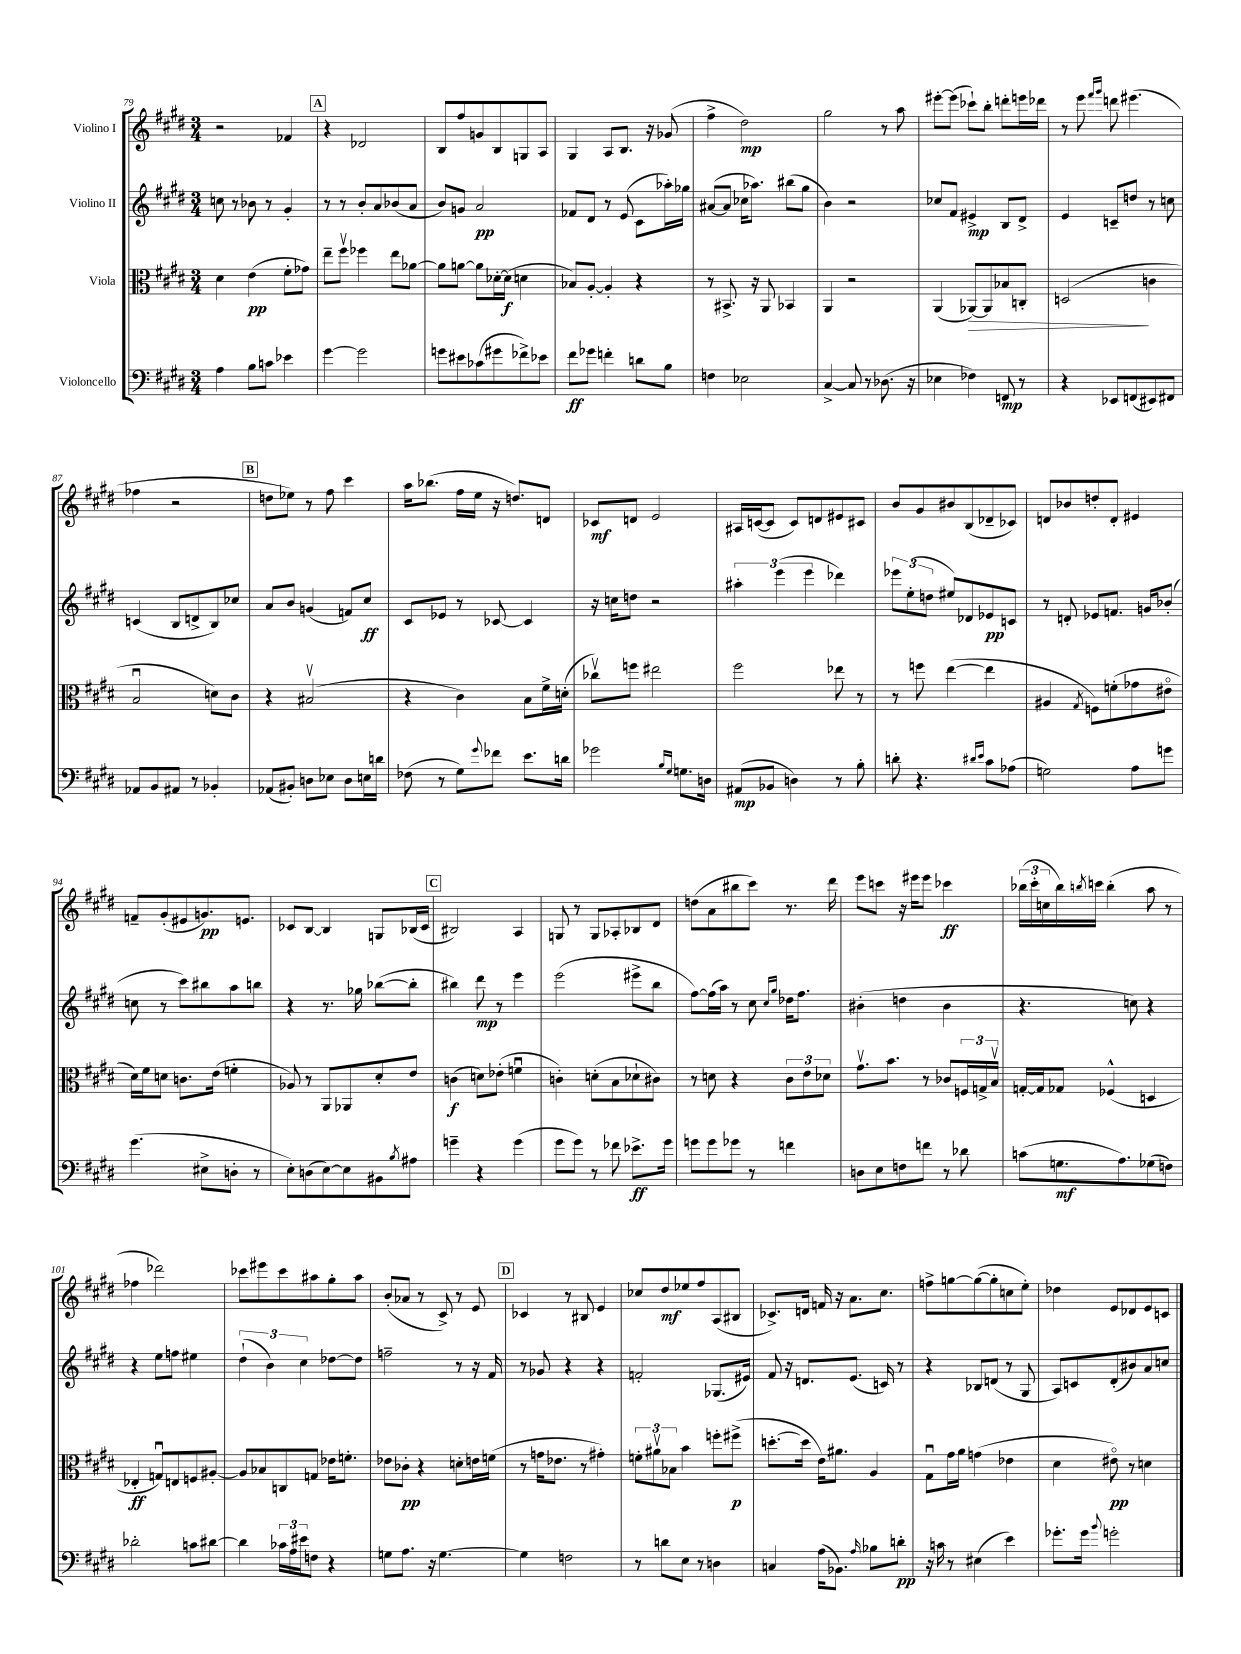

**kern	**kern	**kern	**kern
*staff4	*staff3	*staff2	*staff1
*clefF4	*clefC3	*clefG2	*clefG2
*k[f#c#g#d#]	*k[f#c#g#d#]	*k[f#c#g#d#]	*k[f#c#g#d#]
*M3/4	*M3/4	*M3/4	*M3/4
4A	4d#	8cc	2r
.	.	8r	.
8B	(4e	8b-	.
8c	.	8r	.
4e-	8f#'	4g#'	4f-
.	8g-)	.	.
=	=	=	=
[4g#	8ee~	8r	4r
.	8ff#v	8r	.
2g#]	4ff-	8b'	2d-
.	.	8a	.
.	8ee	(8b-	.
.	[8a-	8a	.
=	=	=	=
8g	8a-]	8b)	8B
8e#	[8a	8g	8ff#
(8c-	8a]	2a	8g
8g#	[16d-'	.	8B
.	(16d-]	.	.
8f-^)	4d	.	8G
8e-	.	.	8A
=	=	=	=
8f#	8B-)	8f-	4G#
8g-	[8A'	8d#	.
4f'	4A']	8r	8A
.	.	(8e	8.B
8d	4r	8c#	.
.	.	.	16r
8B	.	16aa-')	(8g-
.	.	16gg-	.
=	=	=	=
4F	8r	([8a#	4ff#^
.	8.BB#^	8a#]	.
2E-	.	16cc-	2dd#)
.	16r	8.aa-)	.
.	8AA	.	.
.	4BB-	(8bb#	.
.	.	8gg#	.
=	=	=	=
[4C#^	4AA	4b)	2gg#
8C#]	2r	2r	.
8r	.	.	.
(8.D-	.	.	8r
.	.	.	8aa
16r	.	.	.
=	=	=	=
4E-	(4AA	8cc-	[8eee#'
.	.	8f#	(8eee#]
4F-)	[8AA-)	4e#^	8ccc-`)
.	8AA-]	.	8bb'
8FF	8B-	8B	8ddd'
8r	8C'	8d#^	16eee
.	.	.	16ddd-
=	=	=	=
4r	(2D	4e	8r
.	.	.	8eee
.	.	.	16qqfff#
.	.	.	16qqggg#
8EE-	.	8c~	8ddd
(8FF	.	8dd	(4.eee#
8EE#)	4c	8r	.
8FF#	.	8cc	.
=	=	=	=
8AA-	2Bu	(4c	4ff-
8BB	.	.	.
8AA#	.	8B	2r
8r	.	8d^	.
4BB-'	8d)	8B)	.
.	8c#	8cc-	.
=	=	=	=
(8AA-	4r	8a	8dd
8BB#')	.	8b	8ee-)
8D	(2B#v	(4g	8r
8E-	.	.	8ff#
8D	.	8f)	4ccc#
16E	.	8cc#	.
16d	.	.	.
=	=	=	=
(8F-	4r	8c#	16aa
.	.	.	(8.bb-
8r	.	8e-	.
8G#)	4c#)	8r	16ff#
.	.	.	16ee
8qqg#	.	.	.
8f-	.	[8c-	16r
.	.	.	8.dd)
8.e	8B	4c-]	.
.	16f#^	.	8d
16d	(16d'	.	.
=	=	=	=
2g-	8cc-v)	16r	8c-
.	.	16cc	.
.	8ff	8dd	8d
.	2ee#	2r	2e
16qqB	.	.	.
16qqG#	.	.	.
8.G	.	.	.
16D	.	.	.
=	=	=	=
(8AA#	2ff#	6aa#'	16A#
.	.	.	([16c
8BB-	.	.	8c]
.	.	(6eee	.
4D)	.	.	8c)
.	.	6eee	.
.	.	.	8d
8r	8ee-	4ddd-)	8e#
8B'	8r	.	8c#
=	=	=	=
8d'	8r	12eee-	8b
.	.	(12ee'	.
4.r	8ff	.	8g#
.	.	12dd	.
.	([4ee	8ee#)	8b#
.	.	8d-	(8B
16qqd#	.	.	.
16qqe	.	.	.
8c#	4ee]	8e-	8d-~
(8A-	.	8c	8c-)
=	=	=	=
2G)	4A#	8r	8d
.	.	8d'	8b-
.	8qG#	.	.
.	8F)	8e-	8dd'
.	(8f'	8.f	8d'
8A	8g-	.	4e#
.	.	16g	.
8g	8e#o	(8b-'	.
=	=	=	=
(4.g#	16d#)	8cc	8f~
.	16f#	.	.
.	8d	8r	(8g#'
.	8.c	8ccc#)	8e#
8E#^	.	8bb#	8.g)
.	(16e	.	.
8D'	4f'	8aa	.
.	.	.	8.e
8r	.	8bb	.
=	=	=	=
8E')	8A-)	4r	8c-
(8D	8r	.	[8B
[8E)	8AA	8.r	4B]
8E]	8AA-	.	.
.	.	16gg-	.
8BB#	8d#'	([8bb-	8G
8qB	.	.	.
8A#	8e	8bb-']	(16B-
.	.	.	16c-
=	=	=	=
4g~	(4c	4bb#)	2B#)
4r	8d)	8ddd#	.
.	(8e-'	8r	.
(4g	4fu	4eee	4A
=	=	=	=
8g#	4c')	(2eee	8G
8g#)	.	.	8r
8r	(8d'	.	8G
8f-	8B	.	8A-'
8.e-^	8d-`	8eee#^	8B-
.	8c#)	8bb	8d#
16g#	.	.	.
=	=	=	=
8g	8r	[8ff#)	(8dd
8g	8d	(16ff#]	8a
.	.	16aa)	.
8g-	4r	8r	8bb#
8r	.	8cc#	8ccc#)
.	.	16qqcc#	.
.	.	16qqgg#	.
4f	12c#	16dd-	8.r
.	.	8.ff#	.
.	12e	.	.
.	12d-	.	.
.	.	.	16ddd#
=	=	=	=
8D	8.g#v	(4b#'	8eee
8E	.	.	8ccc
.	8.b	.	.
8F	.	4dd	16r
.	.	.	16eee#
8f	8r	.	8eee#
8r	8c-	4b#	4ccc-
8d-	24F	.	.
.	24G^	.	.
.	24Bv	.	.
=	=	=	=
(8c	[16G'	4.r	(24bb-
.	.	.	24ccc#'
.	16G]	.	.
.	.	.	24cc
8.G	8G-	.	16bb-)
.	.	.	8qbb
.	.	.	16ccc
.	(4F-^^	.	(4bb'
8.A)	.	.	.
.	.	8cc)	.
(8G-	4D	4r	8aa
8F)	.	.	8r
=	=	=	=
2d-'	4E-'	4r	4ff-
.	8Gu)	8ee	2ddd-)
.	8E	8ff	.
8c	8F	4ee#	.
[8d#	[8A#'	.	.
=	=	=	=
4d#]	8A#]	(6dd#`	8ccc-
.	8B-	.	8eee#
.	.	6b)	.
24c-	8C	.	8ccc-
24A	.	.	.
24e#	.	6cc#	.
8F	8G	.	8aa#
4r	16e-	[8dd-	8gg#'
.	8.f'	.	.
.	.	8dd-]	8aa#
=	=	=	=
8G	8e-	2ff~	(8b'
8.A	8c-'	.	8a-
.	4r	.	8r
16r	.	.	.
[4.G	.	.	8c#^)
.	8d'	8r	8r
.	16e	16r	8e
.	(16f	16f#	.
=	=	=	=
4G]	8r	8r	4c-
.	16g	8g-	.
.	8.e-	.	.
2F	.	4r	8r
.	8r	.	8B#
.	4g#')	4r	4e
=	=	=	=
8r	12f'	2f'	8cc-
.	12a#v	.	.
8d	.	.	8dd#
.	12B-	.	.
8E	4b	.	8ee-
8r	.	.	8ff#
4D	8ff'	(8.G-	(8A
.	(8ff#^	.	8B#
.	.	16e#)	.
=	=	=	=
4C	[8.dd'	8f#	8.c-^)
.	.	16r	.
.	16dd]	8.d	16d
(16A	16e)	.	16f
8.BB-)	8.a#	.	16r
.	.	(8.e	8.a
16qqA	.	.	.
8B-	4A	.	.
.	.	16c)	8.cc#
8d'	.	8r	.
=	=	=	=
16r	8G#u	4r	8ff^
16c	.	.	.
8r	16g#	.	[8gg
.	16a	.	.
(4E#	(4g	8B-	(8gg_
.	.	(8d	8gg']
4e)	4e-	8r	8cc
.	.	8G#	8ee')
=	=	=	=
8.g-'	4d#	8A)	4dd-
.	.	8c	.
16g-	.	.	.
8qqb	.	.	.
2g'	8e#o)	(8d#'	8e
.	8r	8b#)	8d-
.	4d	8a	8e
.	.	8cc	8c
==	==	==	==
*-	*-	*-	*-
